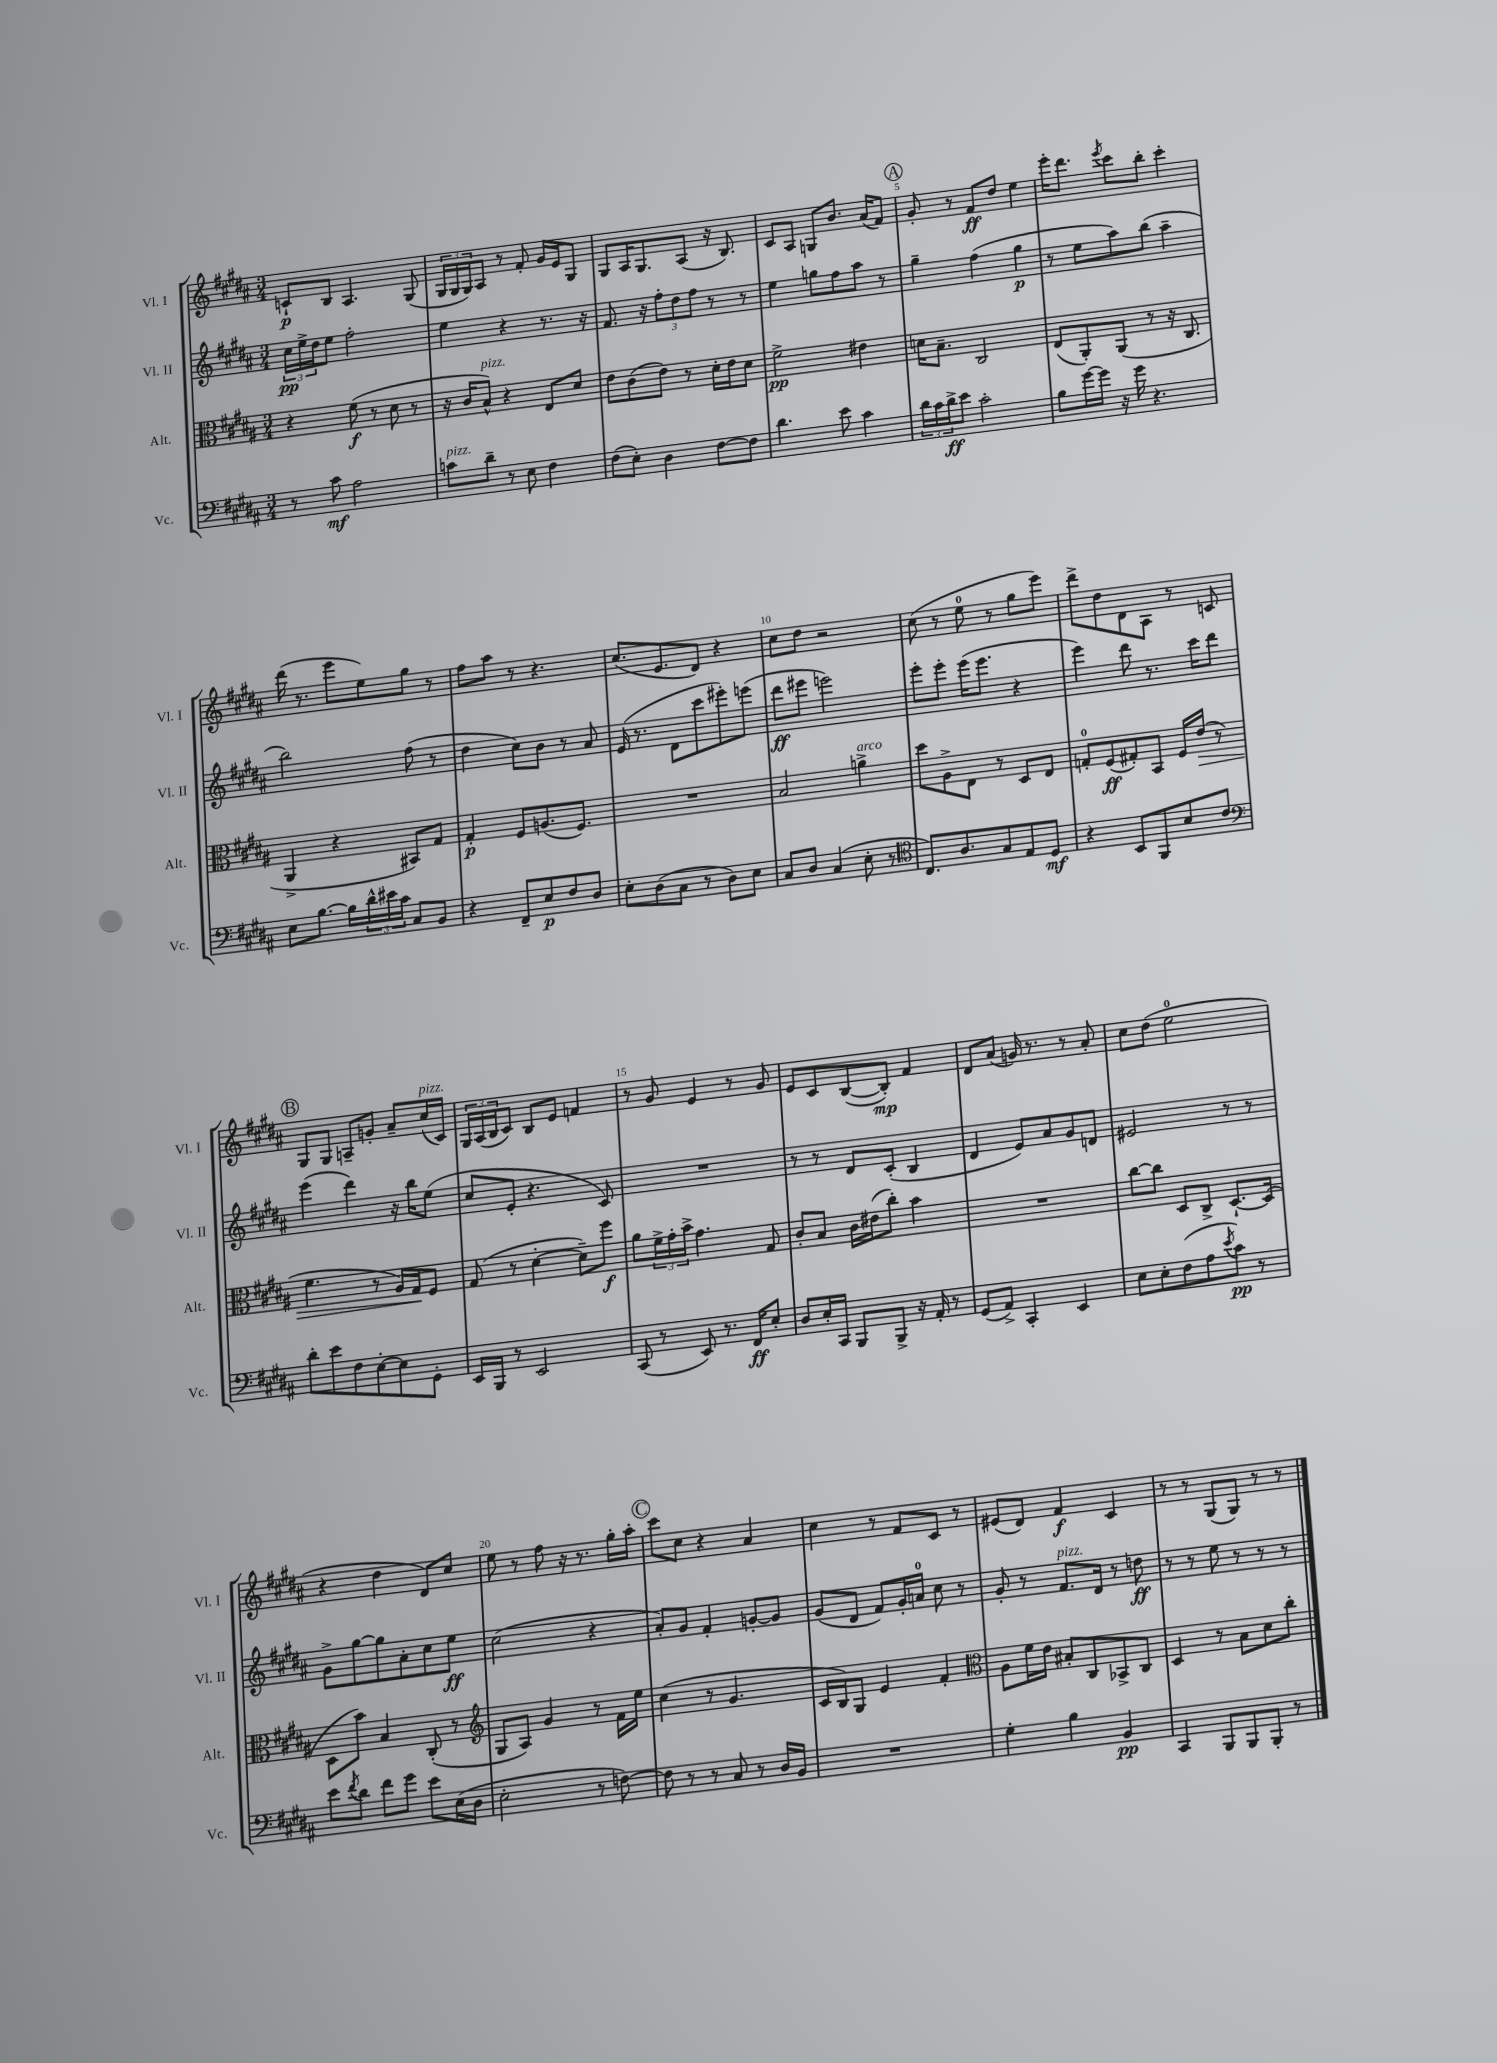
<<
\new StaffGroup <<
\new Staff = "s0" \with { instrumentName = "Vl. I" shortInstrumentName = "Vl. I" } {
    \clef treble \key b \major \numericTimeSignature \time 3/4
    c'8-!\p b8 ais4. gis8( |
    \tuplet 3/2 { gis16 gis16 gis16) } ais8 r8 fis'8-. gis'16 e'16 gis8 |
    gis8 ais16 gis8. ais8( r16 b8.) |
    cis'8 ais8 g8 b'8. ais'16( fis'8) |
    \mark \markup { \circle "A" } gis'8-. r8 fis'8\ff dis''8 e''4 |
    e'''16-. dis'''8. \acciaccatura { e'''8 } cis'''8 b''8-. cis'''4-. |
    dis'''16( r8. e'''8 e''8) gis''8 r8 |
    fis''8 ais''8 r8 r4. |
    cis''8.( e'8. dis'8) r4 |
    cis''8 dis''8 r2 |
    cis''8( r8 e''8-0 r8 gis''8 e'''8) |
    dis'''8-> dis''8 dis'8 ais8 r8 c'8 |
    \mark \markup { \circle "B" } gis8 gis8 a8-- g'8-. ais'8-- cis''16^\markup { \italic "pizz." }( cis'16) |
    \tuplet 3/2 { gis16 ais16( b16 } cis'8) b8 e'8 f'4 |
    r8 gis'8 e'4 r8 gis'8 |
    e'8 cis'8 b8~( b8-.\mp) fis'4 |
    dis'8 ais'8( g'16) r8. r8 ais'8-. |
    cis''8 dis''8( e''2-0 |
    r4 dis''4 dis'8) cis''8 |
    e''8 r8 fis''8 r16 r8. gis''16-. ais''16-. |
    \mark \markup { \circle "C" } cis'''8 cis''8 r4 ais'4 |
    cis''4 r8 fis'8 cis'8 r8 |
    eis'8( dis'8) fis'4\f cis'4 |
    r8 r8 gis8( gis8) r8 r8 \bar "|." |
}
\new Staff = "s1" \with { instrumentName = "Vl. II" shortInstrumentName = "Vl. II" } {
    \clef treble \key b \major \numericTimeSignature \time 3/4
    \tuplet 3/2 { cis''16\pp e''16-> dis''16 } e''8 fis''2-. |
    e''4 r4 r8. r16 |
    fis'8. r16 \tuplet 3/2 { fis''8-. dis''8 fis''8 } r8 r8 |
    e''4 g''8 fis''8 ais''8 r8 |
    \mark \markup { \circle "A" } gis''4-- fis''4( gis''4\p |
    r8 e''8 ais''8) b''8( ais''4-- |
    b''2) fis''8( r8 |
    dis''4 cis''8) b'8 r8 ais'8 |
    e'16( r8. dis'8 cis'''8 eis'''8-.) e'''8( |
    dis'''8\ff eis'''8 e'''2) |
    e'''8-. e'''8-. e'''16( e'''8. r4 |
    e'''4) dis'''8 r8. cis'''16 dis'''8 |
    \mark \markup { \circle "B" } e'''4( dis'''4) r16 b''16 e''8( |
    cis''8 e'8-. r4. cis'8) |
    R2. |
    r8 r8 dis'8 cis'8-.( b4 |
    dis'4 e'8) ais'8 gis'8 d'8 |
    eis'2 r8 r8 |
    gis'8-> gis''8~ gis''8 ais'8-. cis''8 e''8\ff |
    cis''2( r4 |
    \mark \markup { \circle "C" } ais'8-.) gis'8 fis'4-. g'8~-. g'8 |
    gis'8( dis'8 fis'8) gis'16-. a'16-0 cis''8 r8 |
    gis'8-. r8 fis'8.^\markup { \italic "pizz." } dis'16 r8 d''8\ff |
    r8 r8 e''8 r8 r8 r8 \bar "|." |
}
\new Staff = "s2" \with { instrumentName = "Alt." shortInstrumentName = "Alt." } {
    \clef alto \key b \major \numericTimeSignature \time 3/4
    r4 fis'8\f( r8 dis'8 r8 |
    r16 cis'16 b8-^^\markup { \italic "pizz." }) r4 e8 dis'8 |
    e'8 cis'8( e'8) r8 dis'16-. e'16 dis'8 |
    fis'2->\pp eis'4 |
    \mark \markup { \circle "A" } d'16 b8.-- cis2 |
    e8( ais,8-.) ais,8( r8 r16 cis8. |
    ais,4-> r4 bis,8) gis8 |
    gis4-.\p fis8 a8.( fis8.) |
    R2. |
    b2 a'4->^\markup { \italic "arco" } |
    dis''8 ais8-> e8 r8 dis8 e8 |
    g8-0-. fis8\ff( gis8-.) b,8 fis16 e'16\>( r8 |
    \mark \markup { \circle "B" } fis'4. r8 ais16) gis16\! fis8 |
    gis8( r8 dis'4~-. dis'8--) fis''8\f |
    ais'8 \tuplet 3/2 { fis'16-> gis'16-. b'16-> } gis'4. gis8 |
    cis'8-. b8 cis'16 eis'16( cis''8-.) b'4 |
    R2. |
    cis''8~ cis''8 dis8 cis8-> dis8.~-! dis16( |
    dis8 b'8) b4 cis8-.( r8 |
    \clef treble gis8 ais8) gis'4 r8 fis'16 e''16 |
    \mark \markup { \circle "C" } cis''4( r8 gis'4. |
    cis'16 b16) gis8 e'4 fis'4-. |
    \clef alto ais8 fis'16 e'16 bis8-. cis8 bes,8-> cis8 |
    dis4 r8 b8 dis'8 cis''8-. \bar "|." |
}
\new Staff = "s3" \with { instrumentName = "Vc." shortInstrumentName = "Vc." } {
    \clef bass \key b \major \numericTimeSignature \time 3/4
    r8 cis'8\mf ais2 |
    c'8^\markup { \italic "pizz." } dis'8-- r8 e8 fis4 |
    fis8( e8-.) dis4 fis8~ fis8 |
    dis'4. e'8 cis'4 |
    \mark \markup { \circle "A" } \tuplet 3/2 { dis'16 cis'16 dis'16->\ff } e'8 cis'2-. |
    b8 gis'16~ gis'16 r16 gis'16 r4. |
    e8 b8.~ b16 \tuplet 3/2 { dis'16-^ eis'16 cis'16 } cis8 b,8 |
    r4 fis,8-- e8\p fis8 dis8 |
    e8-. dis8( cis8 r8 dis8) e8 |
    cis8 dis8 cis4( e8-. r8 |
    \clef tenor cis8.) ais8. gis8 e8 dis8\mf |
    r4 b,8 fis,8 b8 cis'8 |
    \mark \markup { \circle "B" } \clef bass dis'8-. e'8 fis8 e8~-. e8 gis,8-. |
    e,16 b,,16 r8 e,2 |
    cis,8( r8 e,8) r8. fis,16\ff e8-. |
    dis8 e16-. cis,16 b,,8 b,,8-> r16 ais,16-. r8 |
    gis,8( ais,8->) cis,4-. e,4 |
    e8 e8-. fis8( ais8 \acciaccatura { e'8 } cis'8\pp) r8 |
    e'8 \acciaccatura { fis'8 } dis'8 fis'8 gis'8 e'8 e16( dis16 |
    e2-. r8 f8~) |
    \mark \markup { \circle "C" } f8 r8 r8 cis8 r8 dis16 b,16 |
    R2. |
    gis4-. b4 b,4\pp |
    cis,4 b,,8 b,,8 b,,8-. r8 \bar "|." |
}
>>
>>
\layout { \context { \Score \override BarNumber.break-visibility = ##(#f #t #t) barNumberVisibility = #(every-nth-bar-number-visible 5) } }
